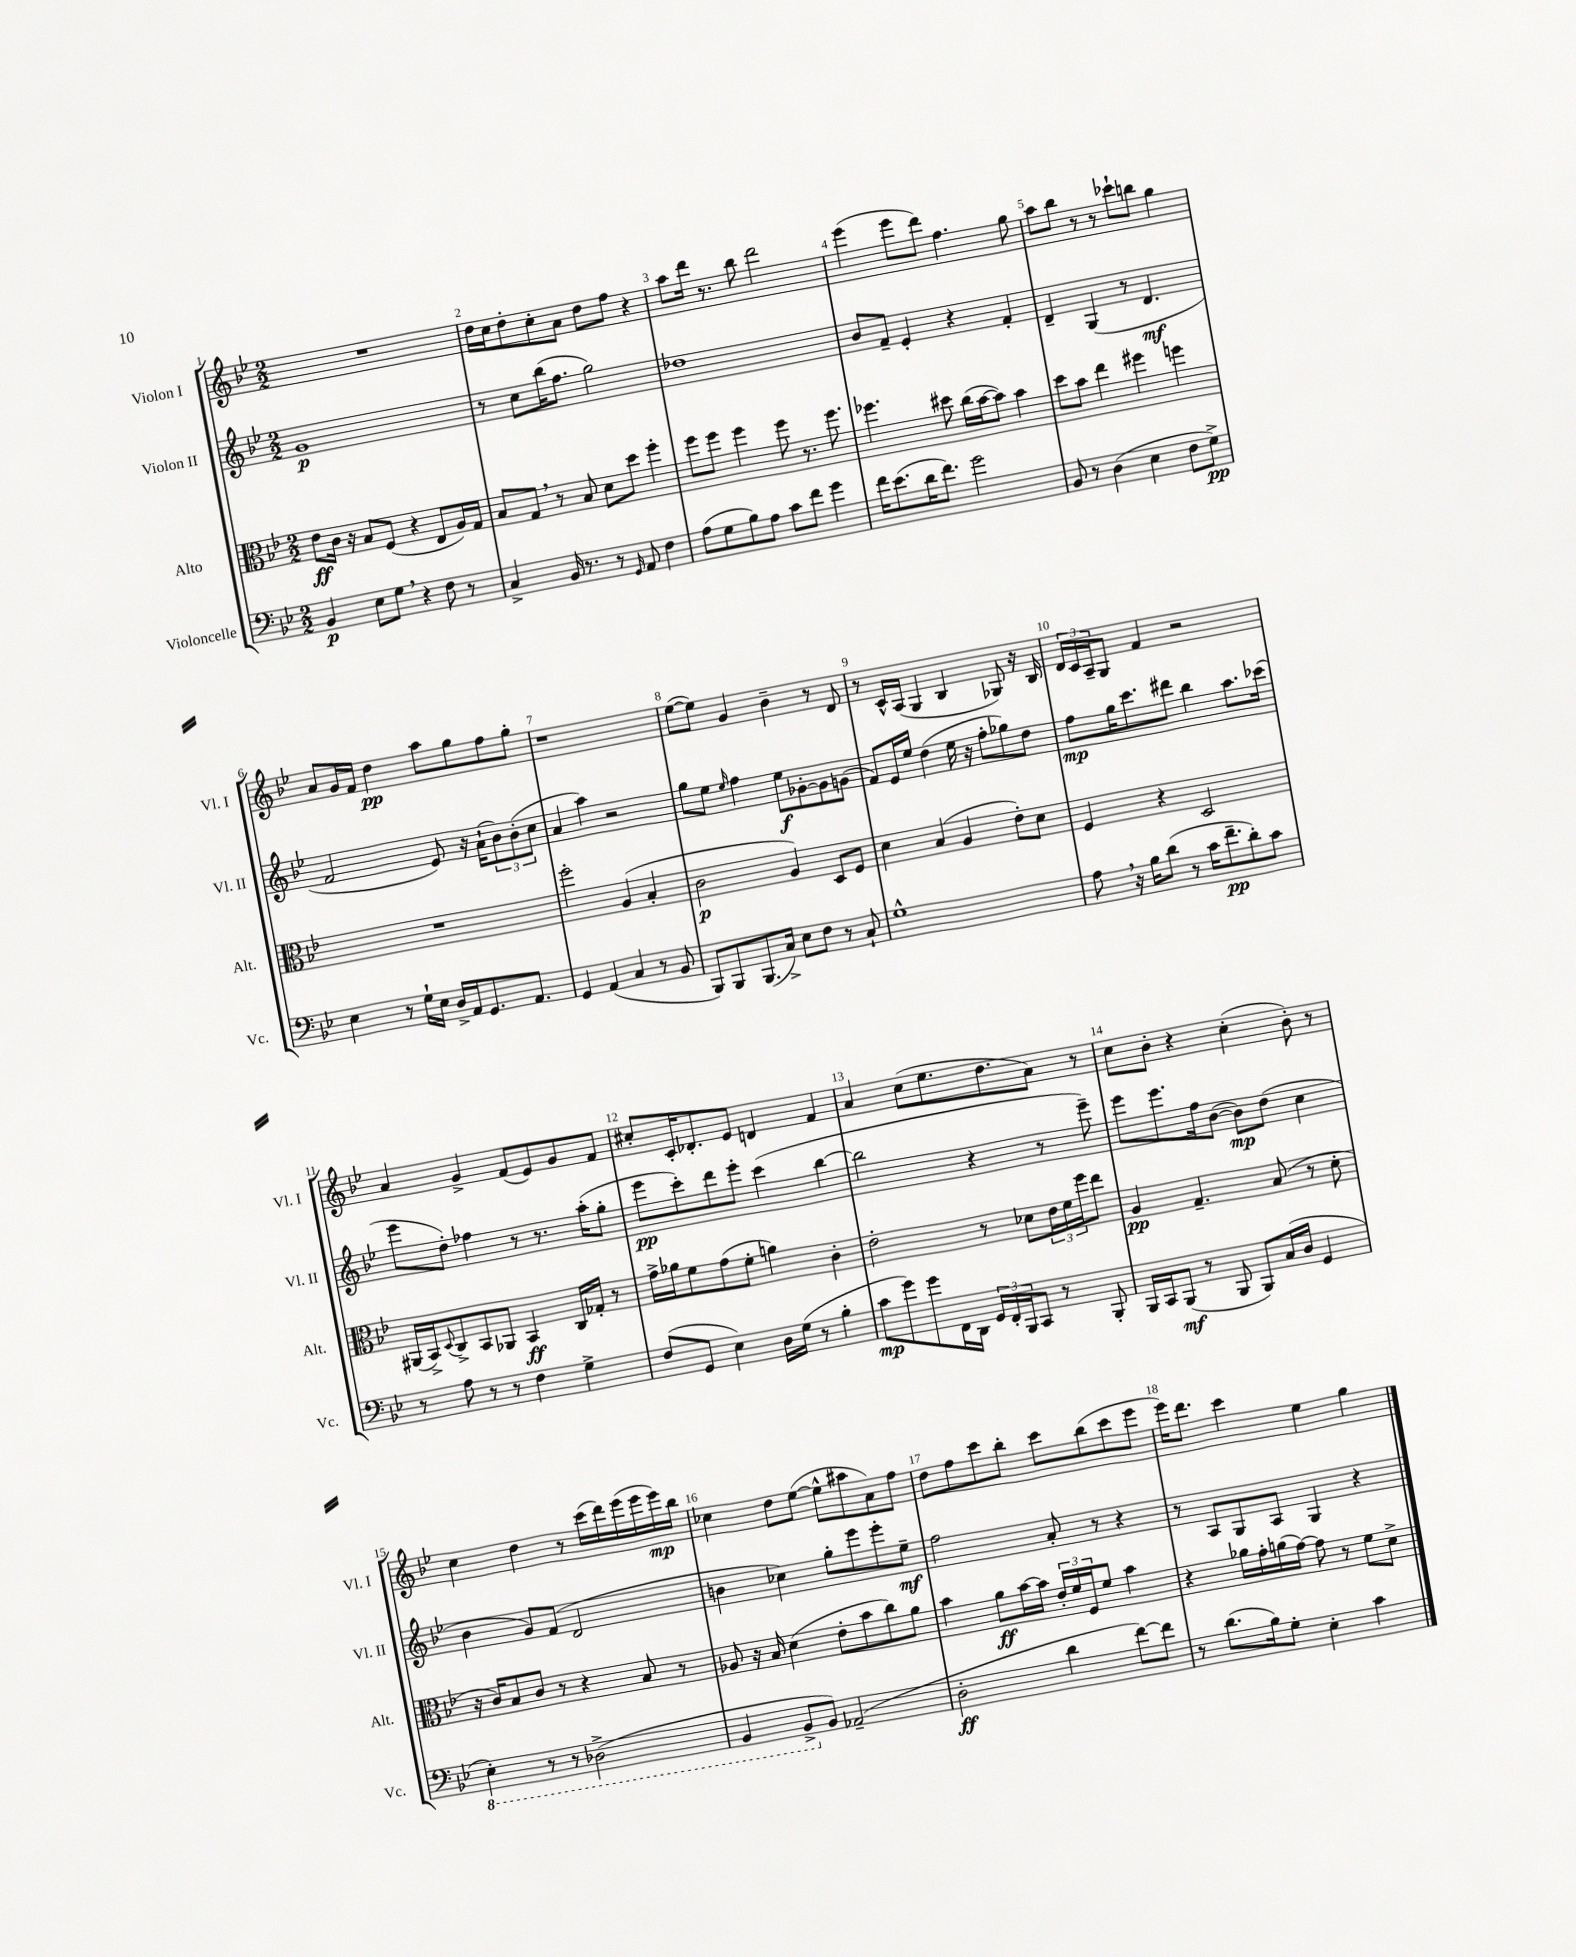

**kern	**dynam	**kern	**dynam	**kern	**dynam	**kern	**dynam
*part4	*part4	*part3	*part3	*part2	*part2	*part1	*part1
*staff4	*staff4	*staff3	*staff3	*staff2	*staff2	*staff1	*staff1
*I"Violoncelle	*	*I"Alto	*	*I"Violon II	*	*I"Violon I	*
*I'Vc.	*	*I'Alt.	*	*I'Vl. II	*	*I'Vl. I	*
*clefF4	*	*clefC3	*	*clefG2	*	*clefG2	*
*k[b-e-]	*	*k[b-e-]	*	*k[b-e-]	*	*k[b-e-]	*
*M2/2	*	*M2/2	*	*M2/2	*	*M2/2	*
=1	=1	=1	=1	=1	=1	=1	=1
4BB-/	p	8e-\L	ff	1g	p	1r	.
.	.	16c\Jk	.	.	.	.	.
.	.	16r	.	.	.	.	.
8E-\L	.	8B-/L	.	.	.	.	.
8G,\J	.	(8F/J	.	.	.	.	.
4r	.	4r	.	.	.	.	.
8F\	.	8E-/L	.	.	.	.	.
8r	.	16A/L)	.	.	.	.	.
.	.	16G/JJ	.	.	.	.	.
=2	=2	=2	=2	=2	=2	=2	=2
4C^/	.	8B-/L	.	8r	.	16dd\LL	.
.	.	.	.	.	.	16cc\J	.
.	.	8G,/J	.	8cc\L	.	8dd'\	.
16BB-/	.	8r	.	(16bb-\K	.	8cc'\	.
8.r	.	.	.	8.ff\J	.	.	.
.	.	8B-/	.	.	.	8a\J	.
8r	.	8d\L	.	2gg\)	.	8dd\L	.
16qqGG/	.	.	.	.	.	.	.
8AA/	.	8dd\J	.	.	.	8ff\J	.
4F\	.	4ff'\	.	.	.	4r	.
=3	=3	=3	=3	=3	=3	=3	=3
(8A\L	.	8ff\L	.	1dd-X	.	8aa\L	.
8G\	.	8ff\J	.	.	.	16ddd\Jk	.
.	.	.	.	.	.	8.r	.
8B-\)	.	4ff\	.	.	.	.	.
8A\J	.	.	.	.	.	8bb-\	.
8c\L	.	8ff\	.	.	.	2ddd\	.
8f\J	.	8.r	.	.	.	.	.
4g\	.	.	.	.	.	.	.
.	.	8.ff\	.	.	.	.	.
=4	=4	=4	=4	=4	=4	=4	=4
16f\KL	.	4.ff-X\	.	8b-/L	.	(4eee-\	.
(8.e-\	.	.	.	.	.	.	.
.	.	.	.	8f~/J	.	.	.
16d\K	.	.	.	4e-'/	.	8eee-\L	.
8.f\J)	.	.	.	.	.	.	.
.	.	8dd#X\	.	.	.	8ddd\J)	.
2g\	.	(16cc\LL	.	4r	.	4.ff\	.
.	.	[16b-\J	.	.	.	.	.
.	.	8b-\J])	.	.	.	.	.
.	.	4b-\	.	4f'/	.	.	.
.	.	.	.	.	.	8gg\	.
=5	=5	=5	=5	=5	=5	=5	=5
8BB-/	.	8dd\L	.	4d~/	.	8aa\L	.
8r	.	8b-\J	.	.	.	8bb-\J	.
(4D\	.	4ee-\	.	(4G/	.	8r	.
.	.	.	.	.	.	8r	.
4E-\	.	4ff#X\	.	8r	.	8ccc-X`\L	.
.	.	.	.	4.d/	mf	8bbn\J	.
8F\L	.	4ffn\	.	.	.	4gg\	.
8G^\J)	pp	.	.	.	.	.	.
!!LO:LB:g=z
=6	=6	=6	=6	=6	=6	=6	=6
4E-\	.	1r	.	2f/	.	8a/L	.
.	.	.	.	.	.	16g/L	.
.	.	.	.	.	.	16f/JJ	.
8r	.	.	.	.	.	4dd\	pp
16G`\LL	.	.	.	.	.	.	.
16E-\JJ	.	.	.	.	.	.	.
16D^/LL	.	.	.	8e-/)	.	8aa\L	.
16AA/J	.	.	.	.	.	.	.
8.GG/	.	.	.	16r	.	8gg\	.
.	.	.	.	(16a`\KL	.	.	.
.	.	.	.	12b-\)	.	8ff\	.
8.AA/J	.	.	.	.	.	.	.
.	.	.	.	(12b-'\	.	.	.
.	.	.	.	.	.	8gg'\J	.
.	.	.	.	12cc\J	.	.	.
=7	=7	=7	=7	=7	=7	=7	=7
4GG/	.	2ff'\	.	4a/	.	1r	.
(4AA/	.	.	.	4aa\)	.	.	.
4C/	.	(4A/	.	2r	.	.	.
8r	.	4B-'/	.	.	.	.	.
8BB-/	.	.	.	.	.	.	.
=8	=8	=8	=8	=8	=8	=8	=8
8BBB-/L)	.	2c\	p	8gg\L	.	([8ee-\L	.
8BBB-/	.	.	.	8ee-\J	.	8ee-\J])	.
.	.	.	.	16qqee-/	.	.	.
(8.BBB-/	.	.	.	4ff\	.	4g/	.
16C^/Jk)	.	.	.	.	.	.	.
8E-\L	.	4A/)	.	8ee-\L	f	4b-~\	.
8F\J	.	.	.	[8g-X'\	.	.	.
8r	.	8D/L	.	8g-\]	.	8r	.
8C`/	.	8F/J	.	(8gn\J	.	8d/	.
=9	=9	=9	=9	=9	=9	=9	=9
1G^^	.	4d\	.	8f/L)	.	8r	.
.	.	.	.	16e-/L	.	16c^^/LL	.
.	.	.	.	16ee-/JJ	.	(16A/JJ	.
.	.	(4B-/	.	(4dd\	.	4G/	.
.	.	4A/	.	16ee-\	.	4B-/	.
.	.	.	.	16r	.	.	.
.	.	.	.	8ff'\L	.	.	.
.	.	8e-'\L)	.	8gg-X\)	.	8G-X/)	.
.	.	8d\J	.	8dd\J	.	16r	.
.	.	.	.	.	.	16B-/	.
=10	=10	=10	=10	=10	=10	=10	=10
8A,\	.	4F/	.	8ff\L	mp	24d/LL	.
.	.	.	.	.	.	24c/	.
.	.	.	.	.	.	24A~/J	.
16r	.	.	.	16gg\K	.	8G/J	.
16B-\KL	.	.	.	8.ccc\	.	.	.
(8d\J	.	4r	.	.	.	4f/	.
8r	.	.	.	8ddd#X\J	.	.	.
16c\KL	.	2D/	.	4bb-\	.	2r	.
8.f~\	pp	.	.	.	.	.	.
8d'\)	.	.	.	8.aa\L	.	.	.
8c\J	.	.	.	.	.	.	.
.	.	.	.	(16ccc-X\Jk	.	.	.
!!LO:LB:g=z
=11	=11	=11	=11	=11	=11	=11	=11
8r	.	(16AA#X/LL	.	8eee-\L	.	4a/	.
.	.	16BB-^/J)	.	.	.	.	.
.	.	8qqD/	.	.	.	.	.
8A\	.	8C^/	.	8dd'\J)	.	.	.
8r	.	8BB-/	.	4ff-X\	.	4g^/	.
8r	.	8AA-X/J	.	.	.	.	.
4F\	.	4BB-/	ff	8r	.	(8f/L	.
.	.	.	.	8.r	.	8e-/)	.
4G^\	.	16C/LL	.	.	.	8g/	.
.	.	16G-X'/JJ	.	(16aa'\KL	.	.	.
.	.	8r	.	8gg'\J	.	8f/J	.
=12	=12	=12	=12	=12	=12	=12	=12
(8F/L	.	16g^\LL	.	8eee-\L	pp	8cc#X'/L	.
.	.	16a-X\J	.	.	.	.	.
8GG/J	.	8f\	.	8ccc'\)	.	16c'/K	.
.	.	.	.	.	.	8.d-X'/	.
4E-\)	.	(8g\	.	8ddd\	.	.	.
.	.	8f'\J	.	8eee-'\J	.	8e-/J	.
16D\LL	.	4an\)	.	(4ccc\	.	4dn/	.
(16G\JJ	.	.	.	.	.	.	.
8r	.	.	.	.	.	.	.
4B-'\	.	4c'\	.	[4bb-\	.	4f/	.
=13	=13	=13	=13	=13	=13	=13	=13
8c\L	mp	2e-'\	.	2bb-\]	.	4a/	.
8g\)	.	.	.	.	.	.	.
8g\	.	.	.	.	.	(8cc\L	.
16FF\L	.	.	.	.	.	8.ee-\	.
16DD\JJ	.	.	.	.	.	.	.
24GG/LL	.	8r	.	4r	.	.	.
24FF'/	.	.	.	.	.	.	.
.	.	.	.	.	.	8.dd\	.
24BBB-/J	.	.	.	.	.	.	.
8CC/J	.	8d-X\L	.	.	.	.	.
8r	.	24e-\L	.	8r	.	8a\J)	.
.	.	24f\	.	.	.	.	.
.	.	24ff\J	.	.	.	.	.
8BBB-'/	.	8ee-\J	.	8eee-~\)	.	8r	.
=14	=14	=14	=14	=14	=14	=14	=14
16BBB-/LL	.	4A/	pp	8eee-\L	.	8cc\L	.
16CC/J	.	.	.	.	.	.	.
(8BBB-/J	mf	.	.	8.eee-\	.	8b-'\J	.
8r	.	4.G~/	.	.	.	4r	.
.	.	.	.	16ff\k	.	.	.
8BBB-/	.	.	.	([8b-\J	.	.	.
8BBB-/L)	.	.	.	8b-\L])	mp	(4cc'\	.
(16C/L	.	(8B-/	.	(8dd\J	.	.	.
16D/JJ	.	.	.	.	.	.	.
4GG/	.	8r	.	4cc\	.	8b-'\)	.
.	.	8d'\	.	.	.	8r	.
!!LO:LB:g=z
=15	=15	=15	=15	=15	=15	=15	=15
*8ba	*	*	*	*	*	*	*
4EE-'\)	.	16r	.	4b-\	.	4cc\	.
.	.	16c/KL)	.	.	.	.	.
.	.	8B-/	.	.	.	.	.
8r	.	8c/J	.	8g/L)	.	4dd\	.
8r	.	8r	.	(8f/J	.	.	.
(2DD-X^\	.	4r	.	2d/	.	8r	.
.	.	.	.	.	.	(16ccc\LL	.
.	.	.	.	.	.	16ddd\)	.
.	.	8B-/	.	.	.	(16eee-\	.
.	.	.	.	.	.	16eee-\	.
.	.	8r	.	.	.	16eee-\)	mp
.	.	.	.	.	.	16bb-\JJ	.
=16	=16	=16	=16	=16	=16	=16	=16
4BBB-/	.	8A-X/	.	4bn\	.	4cc-X\	.
.	.	16r	.	.	.	.	.
.	.	16B-/	.	.	.	.	.
8BBB-^/L	.	(4d\	.	4cc-X\)	.	8dd\L	.
*X8ba	*	*	*	*	*	*	*
8BB-/J)	.	.	.	.	.	([8ee-\J	.
(2AA-X~/	.	8e-'\L	.	8gg'\L	.	8ee-^^\L]	.
.	.	8b-\	.	8eee-\	.	8aa#X\	.
.	.	8cc\)	.	8eee-'\	.	8a\)	.
.	.	8a\J	.	8ee-~\J	mf	8ff\J	.
=17	=17	=17	=17	=17	=17	=17	=17
2D'\	ff	4b-\	.	2ff\	.	8dd\L	.
.	.	.	.	.	.	8ff\	.
.	.	8a\L	ff	.	.	8ccc\	.
.	.	[16b-\L	.	.	.	8bb-'\J	.
.	.	16b-\JJ]	.	.	.	.	.
4d\	.	24e-'/LL	.	8a'/	.	8ccc\L	.
.	.	24f/	.	.	.	.	.
.	.	24F/J	.	.	.	.	.
.	.	8f/J	.	8r	.	(8bb-\	.
[8f\L)	.	4b-\	.	4r	.	8ccc\	.
8f\J]	.	.	.	.	.	8eee-\J	.
=18	=18	=18	=18	=18	=18	=18	=18
8r	.	4r	.	8r	.	16eee-\KL)	.
.	.	.	.	.	.	8.ddd\J	.
(8.d\L	.	.	.	8A/L	.	.	.
.	.	16a-X\LL	.	8G/	.	4ccc\	.
16B-\k)	.	16g'\	.	.	.	.	.
8G'\J	.	(16an\	.	8A/J	.	.	.
.	.	[16g\JJ)	.	.	.	.	.
4E-'\	.	8g\]	.	4G/	.	4ee-\	.
.	.	8r	.	.	.	.	.
4c\	.	8f\L	.	4r	.	4gg\	.
.	.	8d^\J	.	.	.	.	.
==	==	==	==	==	==	==	==
*-	*-	*-	*-	*-	*-	*-	*-
